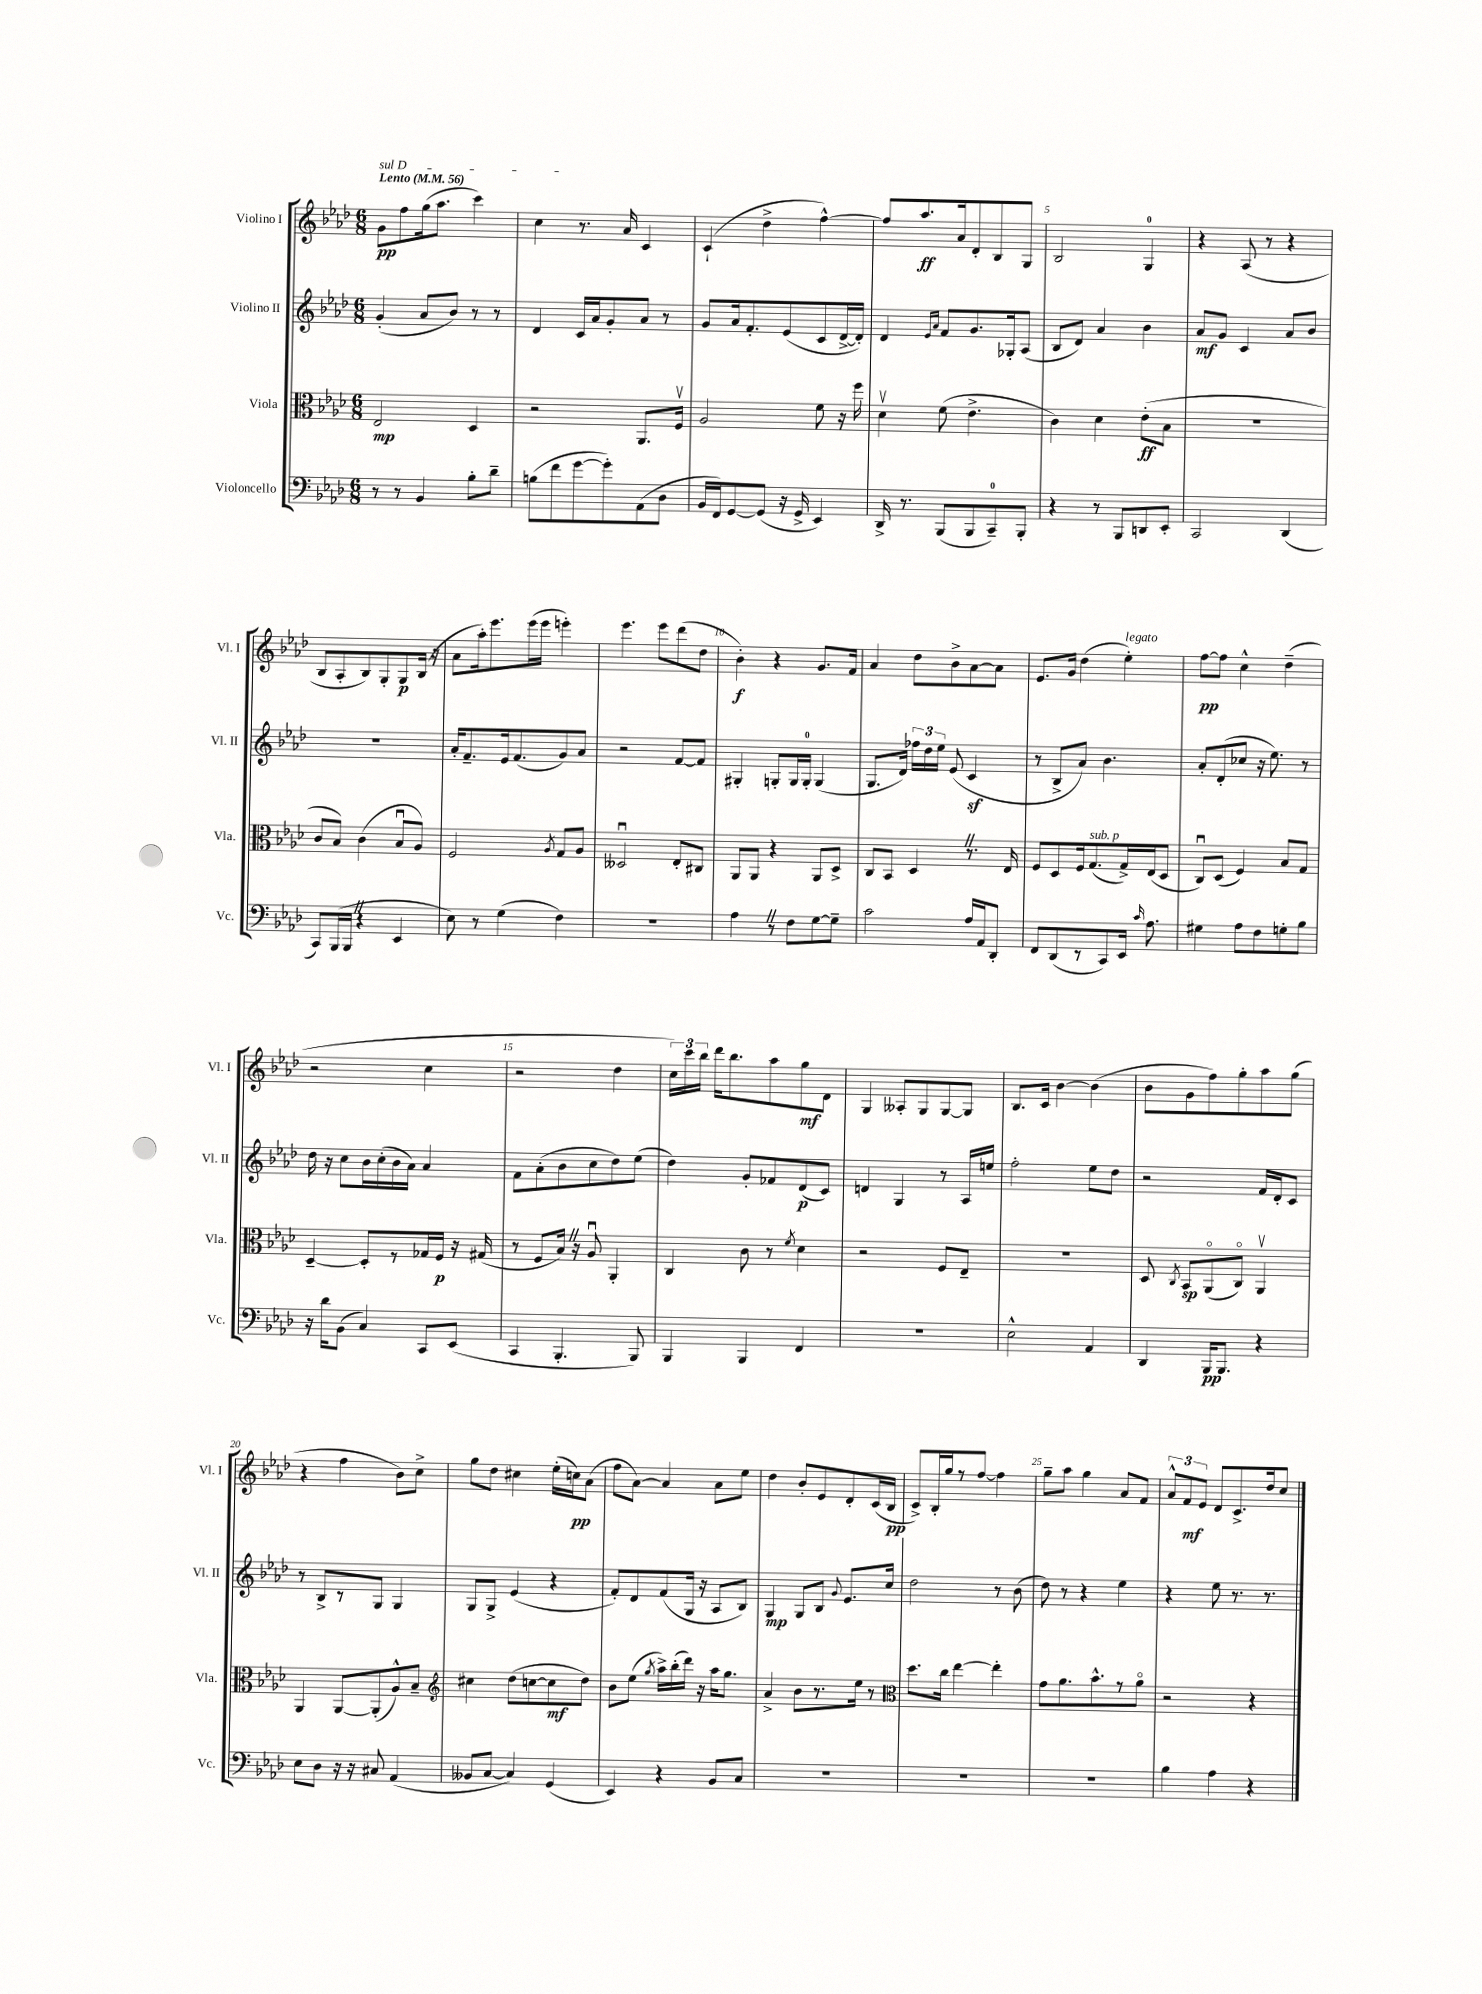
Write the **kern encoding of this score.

**kern	**dynam	**kern	**dynam	**kern	**dynam	**kern	**dynam
*part4	*part4	*part3	*part3	*part2	*part2	*part1	*part1
*staff4	*staff4	*staff3	*staff3	*staff2	*staff2	*staff1	*staff1
*I"Violoncello	*	*I"Viola	*	*I"Violino II	*	*I"Violino I	*
*I'Vc.	*	*I'Vla.	*	*I'Vl. II	*	*I'Vl. I	*
*clefF4	*	*clefC3	*	*clefG2	*	*clefG2	*
*k[b-e-a-d-]	*	*k[b-e-a-d-]	*	*k[b-e-a-d-]	*	*k[b-e-a-d-]	*
*M6/8	*	*M6/8	*	*M6/8	*	*M6/8	*
*MM56	*	*MM56	*	*MM56	*	*MM56	*
=1	=1	=1	=1	=1	=1	=1	=1
!	!	!	!	!	!	!LO:TX:a:B:t=Lento	!
!	!	!	!	!	!	!LO:TX:a:i:t=sul D	!
8r	.	2E-/	mp	(4g'/	.	8g\L	pp
8r	.	.	.	.	.	8ff\	.
4BB-/	.	.	.	8a-/L	.	(16gg\k	.
.	.	.	.	.	.	8.aa-\J	.
.	.	.	.	8b-/J)	.	.	.
8B-'\L	.	4D-/	.	8r	.	4ccc\)	.
8d-~\J	.	.	.	8r	.	.	.
=2	=2	=2	=2	=2	=2	=2	=2
(8Bn\L	.	2r	.	4d-/	.	4cc\	.
8f\	.	.	.	.	.	.	.
[8g\	.	.	.	16c/LL	.	8.r	.
.	.	.	.	16a-/J	.	.	.
8g'\])	.	.	.	8g'/	.	.	.
.	.	.	.	.	.	16a-/	.
(8AA-\	.	8.AA-/L	.	8a-/J	.	4c/	.
8D-\J	.	.	.	8r	.	.	.
.	.	16Fv/Jk	.	.	.	.	.
=3	=3	=3	=3	=3	=3	=3	=3
16BB-/LL	.	2A-/	.	8g/L	.	(4c`/	.
16FF/J)	.	.	.	.	.	.	.
[8GG/	.	.	.	16a-/k	.	.	.
.	.	.	.	8.f'/	.	.	.
(8GG/J]	.	.	.	.	.	4dd-^\	.
16r	.	.	.	(8e-/	.	.	.
16GG^/	.	.	.	.	.	.	.
4EE-/)	.	8f\	.	8c/	.	[4ff^^\)	.
.	.	16r	.	[16d-^/L	.	.	.
.	.	16ff\	.	16d-'/JJ])	.	.	.
=4	=4	=4	=4	=4	=4	=4	=4
16DD-^/	.	4d-v\	.	4d-/	.	8ff/L]	.
8.r	.	.	.	.	.	.	.
.	.	.	.	.	.	8.aa-/	ff
.	.	.	.	16qqe-/LL	.	.	.
.	.	.	.	16qqa-/JJ	.	.	.
(8BBB-/L	.	(8f\	.	8f/L	.	.	.
.	.	.	.	.	.	16a-/k	.
8BBB-/	.	4.e-^\	.	8.g/	.	8d-'/	.
8CC~/)	.	.	.	.	.	8B-/	.
.	.	.	.	16G-X'/k	.	.	.
8BBB-'/J	.	.	.	(8A-/J	.	8G/J	.
=5	=5	=5	=5	=5	=5	=5	=5
4r	.	4c\)	.	8B-/L	.	2B-/	.
.	.	.	.	8d-/J)	.	.	.
8r	.	4d-\	.	4a-/	.	.	.
8BBB-/L	.	.	.	.	.	.	.
8DDn/	.	(8e-'\L	ff	4b-\	.	4G/	.
8EE-'/J	.	8B-\J	.	.	.	.	.
=6	=6	=6	=6	=6	=6	=6	=6
2CC/	.	2.r	.	8a-/L	mf	4r	.
.	.	.	.	8g/J	.	.	.
.	.	.	.	4c/	.	(8A-/	.
.	.	.	.	.	.	8r	.
(4DD-/	.	.	.	8a-/L	.	4r	.
.	.	.	.	8b-/J	.	.	.
!!LO:LB:g=z
=7	=7	=7	=7	=7	=7	=7	=7
8CC/L)	.	8c/L	.	2.r	.	8B-/L	.
(16BBB-/L	.	8B-/J)	.	.	.	8A-'/	.
16BBB-Z/JJ	.	.	.	.	.	.	.
4r	.	(4c\	.	.	.	8B-/)	.
.	.	.	.	.	.	8G'/	.
4EE-/	.	8B-u/L	.	.	.	8G/	p
.	.	8A-/J)	.	.	.	(16B-/Jk	.
.	.	.	.	.	.	16r	.
=8	=8	=8	=8	=8	=8	=8	=8
8E-\)	.	2F/	.	16a-'/KL	.	8a-\L	.
.	.	.	.	8.f~/	.	.	.
8r	.	.	.	.	.	16aa-'\k)	.
.	.	.	.	.	.	8.eee-\	.
(4G\	.	.	.	16e-/k	.	.	.
.	.	.	.	(8.f/	.	.	.
.	.	.	.	.	.	(16eee-\L	.
.	.	.	.	.	.	16eee-\JJ	.
.	.	8qA-/	.	.	.	.	.
4F\)	.	8G/L	.	8g/)	.	4eeen'\)	.
.	.	8A-/J	.	8a-/J	.	.	.
=9	=9	=9	=9	=9	=9	=9	=9
2.r	.	2D--Xu/	.	2r	.	4.eee-\	.
.	.	.	.	.	.	8eee-\L	.
.	.	8E-'/L	.	[8f/L	.	(8ddd-\	.
.	.	8C#X/J	.	8f/J]	.	8dd-\J	.
=10	=10	=10	=10	=10	=10	=10	=10
4A-Z\	.	8AA-/L	.	4G#X'/	.	4b-'\)	f
.	.	8AA-/J	.	.	.	.	.
8r	.	4r	.	8Gn'/L	.	4r	.
8F\L	.	.	.	16G/L	.	.	.
.	.	.	.	16G'/JJ	.	.	.
[8G\	.	8AA-/L	.	(4G/	.	8.g/L	.
8G~\J]	.	8D-^/J	.	.	.	.	.
.	.	.	.	.	.	16f/Jk	.
=11	=11	=11	=11	=11	=11	=11	=11
2c\	.	8C/L	.	8.G/L	.	4a-/	.
.	.	8BB-/J	.	.	.	.	.
.	.	.	.	16d-/Jk)	.	.	.
.	.	4D-Z/	.	24ff-X\LL	.	8dd-\L	.
.	.	.	.	24dd-\	.	.	.
.	.	.	.	24ee-\JJ	.	.	.
.	.	.	.	(8e-/	.	8b-^\	.
16A-/LL	.	8.r	.	4cz/	.	[8a-\	.
16AA-/J	.	.	.	.	.	.	.
8DD-'/J	.	.	.	.	.	8a-\J]	.
.	.	16E-/	.	.	.	.	.
=12	=12	=12	=12	=12	=12	=12	=12
8FF/L	.	8F/L	.	8r	.	8.e-/L	.
(8DD-/	.	8D-/	.	8B-^/L	.	.	.
.	.	.	.	.	.	16g/Jk	.
8r	.	16F/k	.	8a-/J)	.	(4dd-\	.
!	!	!LO:TX:a:i:t=sub. p	!	!	!	!	!
.	.	(8.G/	.	.	.	.	.
8CC/)	.	.	.	4.b-\	.	.	.
!	!	!	!	!	!	!LO:TX:a:i:t=legato	!
16EE-/Jk	.	16G^/L)	.	.	.	4ee-'\)	.
16qqc/	.	.	.	.	.	.	.
8.A-\	.	(16E-/J	.	.	.	.	.
.	.	8D-/J	.	.	.	.	.
=13	=13	=13	=13	=13	=13	=13	=13
4G#X\	.	8Cu/L)	.	8a-'/L	.	[8ff\L	pp
.	.	(8D-/J	.	(8d-'/	.	8ff\J]	.
8A-\L	.	4F/)	.	8cc-X/J	.	4cc^^\	.
8F\	.	.	.	16r	.	.	.
.	.	.	.	8.ee-\)	.	.	.
8Gn'\	.	8B-/L	.	.	.	(4dd-~\	.
8B-\J	.	8G/J	.	8r	.	.	.
!!LO:LB:g=z
=14	=14	=14	=14	=14	=14	=14	=14
16r	.	[4D-~/	.	16dd-\	.	2r	.
16d-\KL	.	.	.	16r	.	.	.
(8BB-\J	.	.	.	8cc\L	.	.	.
4C/)	.	8D-'/L]	.	16b-\L	.	.	.
.	.	.	.	(16cc'\	.	.	.
.	.	8r	.	16b-\	.	.	.
.	.	.	.	16a-\JJ)	.	.	.
8CC/L	.	16G-X/L	.	4a-/	.	4cc\	.
.	.	16F/JJ	p	.	.	.	.
(8EE-/J	.	16r	.	.	.	.	.
.	.	(16G#X/	.	.	.	.	.
=15	=15	=15	=15	=15	=15	=15	=15
4CC/	.	8r	.	8f\L	.	2r	.
.	.	8F/L	.	(8a-'\	.	.	.
4.BBB-'/	.	16B-Z/Jk)	.	8b-\	.	.	.
.	.	16r	.	.	.	.	.
.	.	8A-u/	.	8cc\	.	.	.
.	.	4AA-'/	.	8dd-\)	.	4dd-\	.
8BBB-/)	.	.	.	(8ee-\J	.	.	.
=16	=16	=16	=16	=16	=16	=16	=16
4BBB-/	.	4C/	.	4dd-\)	.	24cc\LL)	.
.	.	.	.	.	.	24ccc\	.
.	.	.	.	.	.	24bb-\JJ	.
.	.	.	.	.	.	16ddd-\KL	.
.	.	.	.	.	.	8.bb-\	.
4BBB-/	.	8c\	.	8g'/L	.	.	.
.	.	8r	.	8f-X/	.	8aa-\	.
.	.	8qf/	.	.	.	.	.
4FF/	.	4d-\	.	(8d-/	p	8gg\	mf
.	.	.	.	8c/J)	.	8d-\J	.
=17	=17	=17	=17	=17	=17	=17	=17
2.r	.	2r	.	4dn/	.	4G/	.
.	.	.	.	4G/	.	8A--X'/L	.
.	.	.	.	.	.	8G/	.
.	.	8F/L	.	8r	.	[8G/	.
.	.	8E-~/J	.	16A-/LL	.	8G/J]	.
.	.	.	.	16een/JJ	.	.	.
=18	=18	=18	=18	=18	=18	=18	=18
2E-^^\	.	2.r	.	2ff'\	.	8.B-/L	.
.	.	.	.	.	.	16c/Jk	.
.	.	.	.	.	.	[4b-\	.
4AA-/	.	.	.	8ee-\L	.	(4b-\]	.
.	.	.	.	8dd-\J	.	.	.
=19	=19	=19	=19	=19	=19	=19	=19
4DD-/	.	8D-/	.	2r	.	8b-\L	.
.	.	8qC/	.	.	.	.	.
.	.	8BB-/L	sp	.	.	8g\	.
16BBB-/KL	pp	(8AA-/	.	.	.	8ff\)	.
8.BBB-/J	.	.	.	.	.	.	.
.	.	8C/J)	.	.	.	8gg'\	.
4r	.	4AA-v/	.	16f/LL	.	8aa-\	.
.	.	.	.	16d-'/J	.	.	.
.	.	.	.	8c/J	.	(8gg\J	.
!!LO:LB:g=z
=20	=20	=20	=20	=20	=20	=20	=20
8E-\L	.	4AA-/	.	8r	.	4r	.
8D-\J	.	.	.	8B-^/L	.	.	.
16r	.	[8AA-/L	.	8r	.	4ff\	.
16r	.	.	.	.	.	.	.
8C#X/	.	(8AA-'/]	.	8G/J	.	.	.
(4AA-/	.	8A-^^/)	.	4G/	.	8b-\L)	.
.	.	8B-~/J	.	.	.	8cc^\J	.
=21	=21	=21	=21	=21	=21	=21	=21
*	*	*clefG2	*	*	*	*	*
8BB--X/L	.	4cc#X\	.	8G/L	.	8gg\L	.
[8C/J	.	.	.	8G^/J	.	8dd-\J	.
4C/])	.	(8dd-\L	.	(4e-/	.	4cc#X\	.
.	.	[8ccn\	.	.	.	.	.
(4GG/	.	8cc\]	mf	4r	.	(16ee-'\LL	.
.	.	.	.	.	.	16ccn\J)	pp
.	.	8dd-\J)	.	.	.	(8a-\J	.
=22	=22	=22	=22	=22	=22	=22	=22
4EE-/)	.	8b-\L	.	8f'/L)	.	8ff\L	.
.	.	(8ee-\J	.	8d-/	.	[8a-\J)	.
.	.	8qgg/	.	.	.	.	.
4r	.	16aa-^\LL)	.	(8f/	.	4a-/]	.
.	.	(16bb-'\	.	.	.	.	.
.	.	16ddd-\JJ)	.	16G/Jk	.	.	.
.	.	16r	.	16r	.	.	.
8BB-/L	.	16aa-\KL	.	8A-/L	.	8a-\L	.
.	.	8.gg\J	.	.	.	.	.
8C/J	.	.	.	8B-/J)	.	8ee-\J	.
=23	=23	=23	=23	=23	=23	=23	=23
2.r	.	4a-^/	.	4G/	mp	4dd-\	.
.	.	8b-\L	.	8G/L	.	8b-'/L	.
.	.	8.r	.	8B-/J	.	8e-/	.
.	.	.	.	8qqg/	.	.	.
.	.	.	.	8.e-/L	.	8d-'/	.
.	.	16ee-\Jk	.	.	.	.	.
.	.	8r	.	.	.	(16c/L	.
.	.	.	.	16cc/Jk	.	16B-/JJ	pp
=24	=24	=24	=24	=24	=24	=24	=24
*	*	*clefC3	*	*	*	*	*
2.r	.	8.dd-\L	.	2dd-\	.	8c^/L)	.
.	.	.	.	.	.	16B-'/L	.
.	.	16cc\Jk	.	.	.	16gg/J	.
.	.	[4ee-\	.	.	.	8r	.
.	.	.	.	.	.	[8ff/J	.
.	.	4ee-'\]	.	8r	.	4ff\]	.
.	.	.	.	(8b-\	.	.	.
=25	=25	=25	=25	=25	=25	=25	=25
2.r	.	8g\L	.	8dd-\)	.	8gg~\L	.
.	.	8.a-\	.	8r	.	8aa-\J	.
.	.	.	.	4r	.	4gg\	.
.	.	8.b-^^\	.	.	.	.	.
.	.	8r	.	4ee-\	.	8a-/L	.
.	.	8a-\J	.	.	.	8f/J	.
=26	=26	=26	=26	=26	=26	=26	=26
4B-\	.	2r	.	4r	.	12a-^^/L	.
.	.	.	.	.	.	12f/	mf
.	.	.	.	.	.	12e-/J	.
4A-\	.	.	.	8ee-\	.	8d-/L	.
.	.	.	.	8.r	.	8.c^/	.
4r	.	4r	.	.	.	.	.
.	.	.	.	8.r	.	16dd-/k	.
.	.	.	.	.	.	8cc/J	.
==	==	==	==	==	==	==	==
*-	*-	*-	*-	*-	*-	*-	*-
